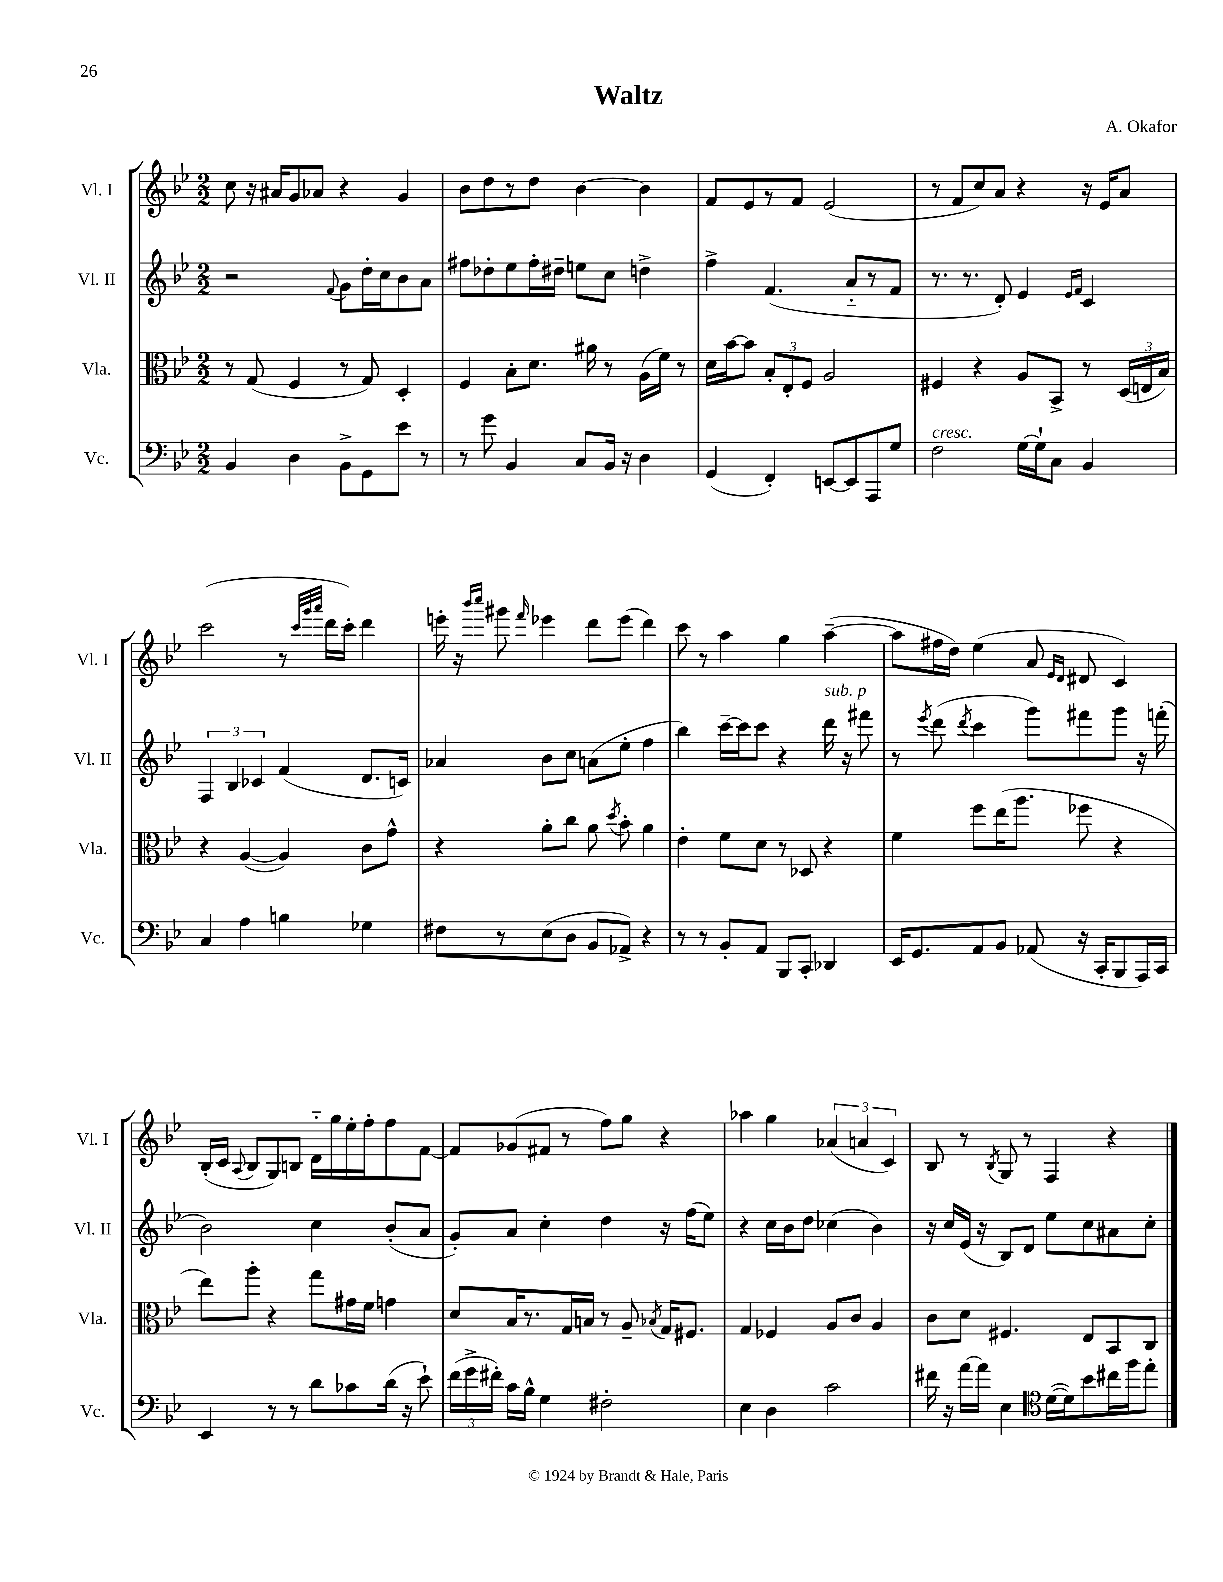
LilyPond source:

\header { title = "Waltz" composer = "A. Okafor" }
<<
\new StaffGroup <<
\new Staff = "s0" \with { instrumentName = "Vl. I" shortInstrumentName = "Vl. I" } {
    \clef treble \key bes \major \numericTimeSignature \time 2/2
    \autoBeamOff c''8 r16 ais'16[ g'8 aes'8] r4 g'4 |
    bes'8[ d''8 r8 d''8] bes'4~ bes'4 |
    f'8[ ees'8 r8 f'8] ees'2( |
    r8 f'8[ c''8) a'8] r4 r16 ees'16[ a'8] |
    c'''2( r8 \grace { c'''32[ g'''32 a'''32] } d'''16[ c'''16]-.) d'''4 |
    e'''16-. r16 \grace { bes'''16[ c''''16] } gis'''8 \grace { f'''16 } ees'''4 d'''8[ ees'''8]( d'''4) |
    c'''8 r8 a''4 g''4 a''4~--( |
    a''8[ fis''16 d''16]) ees''4( a'8 \grace { ees'16[ d'16] } dis'8 c'4) |
    bes16[-.( c'16] \appoggiatura { a8 } bes8[ g8) b8] d'16[-_ g''16 ees''16-. f''16-. f''8 f'8]~ |
    f'8[ ges'8( fis'8] r8 f''8[) g''8] r4 |
    aes''4 g''4 \tuplet 3/2 { aes'4( a'4 c'4) } |
    bes8 r8 \acciaccatura { bes8 } g8 r8 f4 r4 \bar "|." |
}
\new Staff = "s1" \with { instrumentName = "Vl. II" shortInstrumentName = "Vl. II" } {
    \clef treble \key bes \major \numericTimeSignature \time 2/2
    \autoBeamOff r2 \appoggiatura { f'8 } g'8[ d''16-. c''16 bes'8 a'8] |
    fis''8[ des''8-. ees''8 fis''16-. dis''16]-- e''8[ c''8] d''4-> |
    f''4-> f'4.( a'8[-_ r8 f'8] |
    r8. r8. d'8-.) ees'4 \grace { ees'16[ f'16] } c'4 |
    \tuplet 3/2 { f4 bes4 ces'4 } f'4( d'8.[ c'16]) |
    aes'4 bes'8[ c''8] a'8[( ees''8]-. f''4 |
    bes''4) c'''16[~-- c'''16 c'''8] r4 d'''16^\markup { \italic "sub. p" } r16 fis'''8 |
    r8 \acciaccatura { ees'''8 } d'''8( \acciaccatura { d'''8 } c'''4 g'''8[) fis'''8 g'''8] r16 f'''16-.( |
    bes'2) c''4 bes'8[-.( a'8] |
    g'8[-.) a'8] c''4-. d''4 r16 f''16[( ees''8]) |
    r4 c''16[ bes'16 d''8] ces''4( bes'4) |
    r16 c''16[ ees'16]( r16 bes8[) d'8] ees''8[ c''8 ais'8 c''8]-. \bar "|." |
}
\new Staff = "s2" \with { instrumentName = "Vla." shortInstrumentName = "Vla." } {
    \clef alto \key bes \major \numericTimeSignature \time 2/2
    \autoBeamOff r8 g8( f4 r8 g8) d4-. |
    f4 bes8[-. d'8.] ais'16 r8 a16[( f'16]) r8 |
    d'16[ bes'16~ bes'8] \tuplet 3/2 { bes8[-. ees8-. f8] } a2 |
    fis4 r4 a8[ bes,8]-> r8 \tuplet 3/2 { d16[( e16 bes16]) } |
    r4 a4~( a4) c'8[ g'8]-^ |
    r4 a'8[-. c''8] a'8 \acciaccatura { d''8 } bes'8-. a'4 |
    ees'4-. f'8[ d'8] r8 des8 r4 |
    f'4 f''8[ ees''16( a''8.] fes''8 r4 |
    ees''8[) a''8]-. r4 g''8[ gis'16 f'16] g'4 |
    d'8[ bes16 r8. g16 b16] r8 a8-- \acciaccatura { bes8 } g16[ fis8.] |
    g4 fes4 a8[ c'8] a4 |
    c'8[ d'8] fis4. ees8[ bes,8 c8] \bar "|." |
}
\new Staff = "s3" \with { instrumentName = "Vc." shortInstrumentName = "Vc." } {
    \clef bass \key bes \major \numericTimeSignature \time 2/2
    \autoBeamOff bes,4 d4 bes,8[-> g,8 ees'8] r8 |
    r8 g'8 bes,4 c8[ bes,16] r16 d4 |
    g,4( f,4-.) e,8[~ e,8 a,,8 g8] |
    f2^\markup { \italic "cresc." } g16[~ g16-! c8] bes,4 |
    c4 a4 b4 ges4 |
    fis8[ r8 ees8( d8] bes,8[ aes,8]->) r4 |
    r8 r8 bes,8[-. a,8] bes,,8[ c,8]-. des,4 |
    ees,16[ g,8. a,8 bes,8] aes,8( r16 c,16[-. bes,,8 a,,16) c,16] |
    ees,4 r8 r8 d'8[ ces'8 d'16]( r16 ees'8-!) |
    \tuplet 3/2 { f'16[( g'16-> fis'16]-.) } c'16[ bes16]-^ g4 fis2-. |
    ees4 d4 c'2 |
    fis'16 r16 a'16[~ a'16] ees4 \clef tenor d'16[~( d'16) bes'8 cis''16 f''16 ees''8]-. \bar "|." |
}
>>
>>
\layout { \context { \Score \remove "Bar_number_engraver" } }
